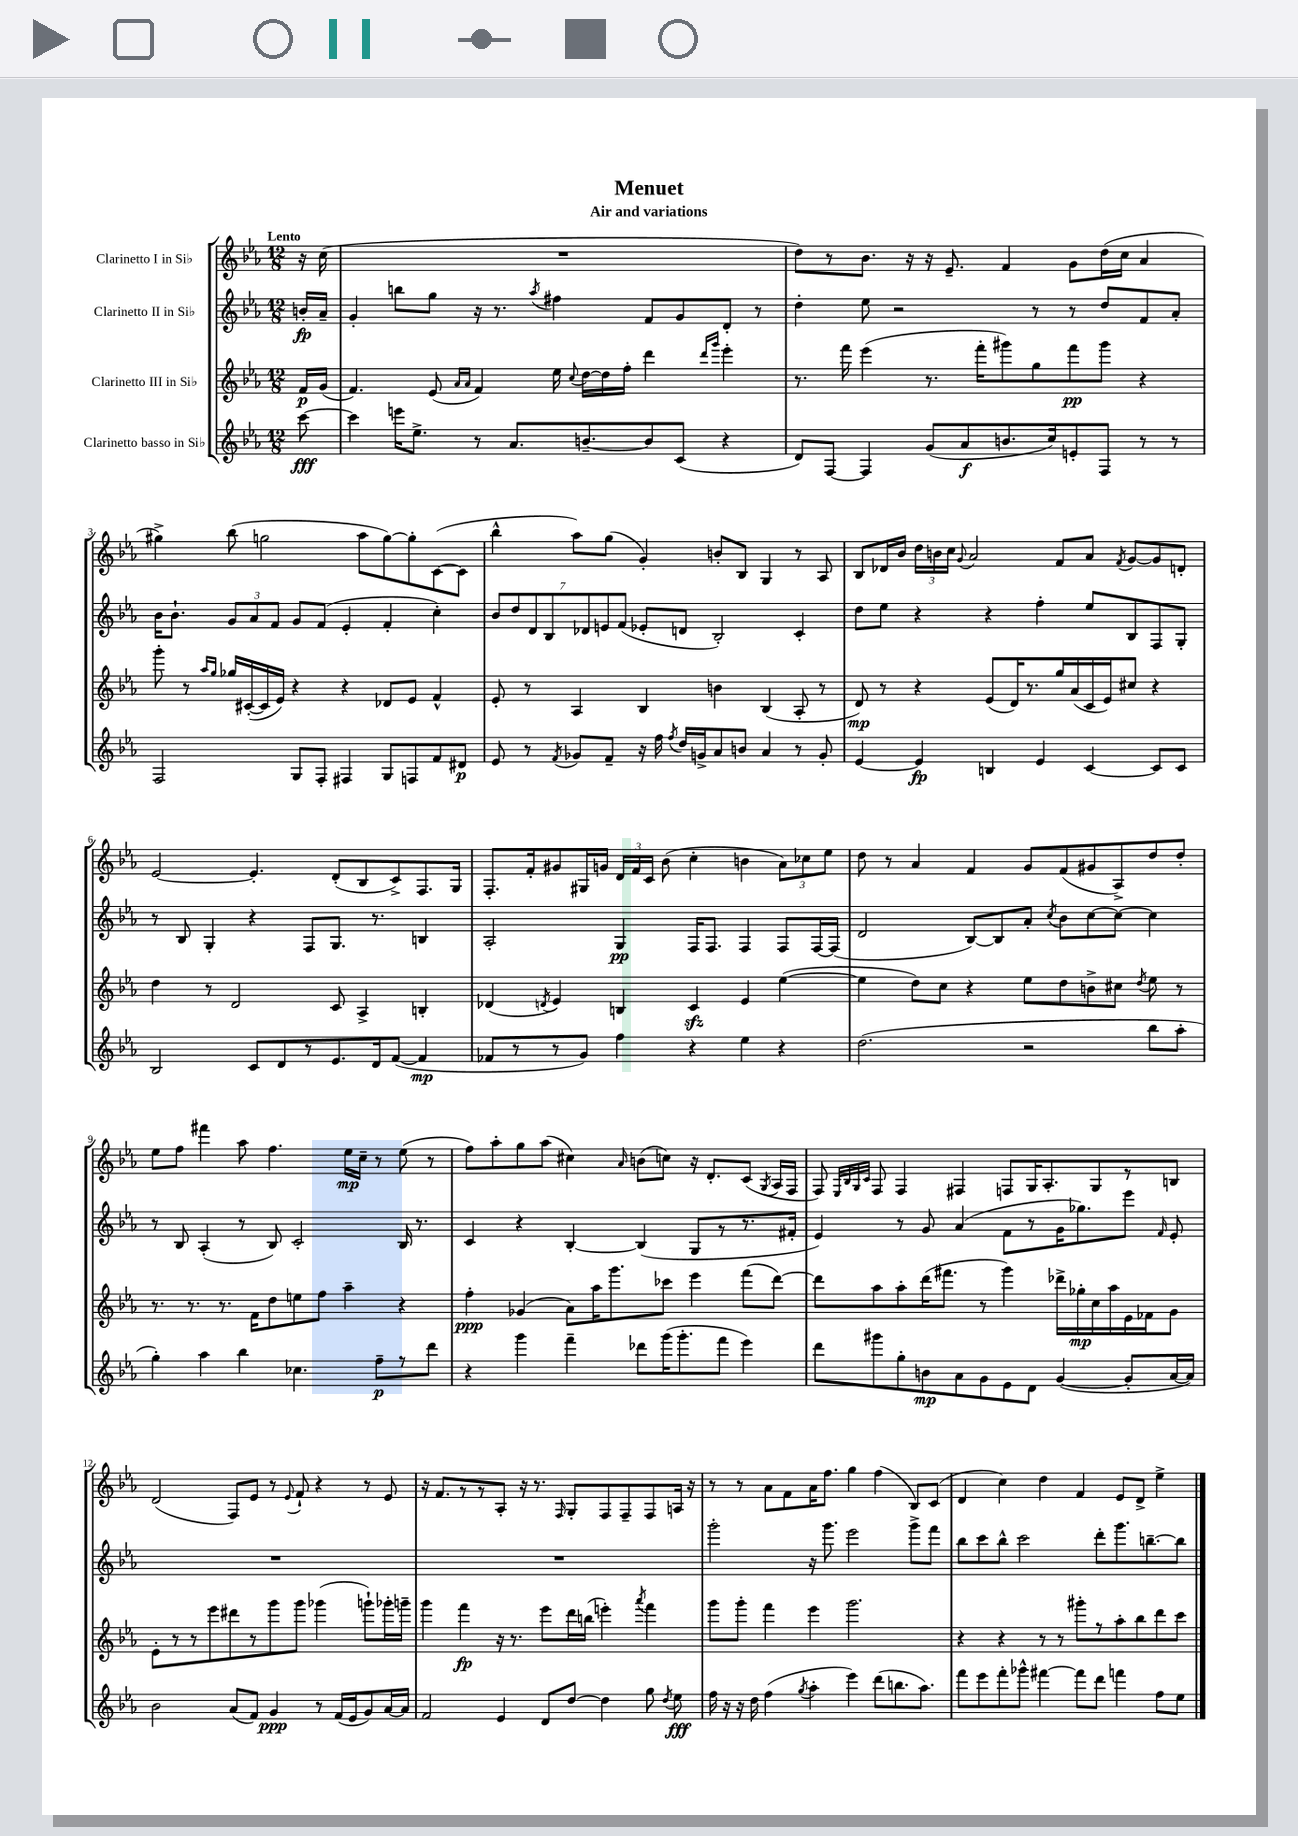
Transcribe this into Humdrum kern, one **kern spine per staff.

**kern	**kern	**kern	**kern
*staff4	*staff3	*staff2	*staff1
*clefG2	*clefG2	*clefG2	*clefG2
*k[b-e-a-]	*k[b-e-a-]	*k[b-e-a-]	*k[b-e-a-]
*M12/8	*M12/8	*M12/8	*M12/8
[8ccc	16f	16b'	16r
.	(16g	16a-~	(16cc
=	=	=	=
4ccc]	4.f)	4g'	1.r
16eee	.	8bb	.
8.ee-^	.	.	.
.	(8e-	8gg	.
.	16qqa-	.	.
.	16qqa-	.	.
8r	4f)	16r	.
.	.	8.r	.
8.a-	.	.	.
.	.	8qaa-	.
.	16ee-	4ff#	.
.	8qqcc	.	.
[8.b~	[16dd	.	.
.	16dd]	.	.
.	16ff'	.	.
8b]	4ddd	8f	.
(8c	.	8g	.
.	16qqddd	.	.
.	16qqggg	.	.
4r	4eee-'	8d'	.
.	.	8r	.
=	=	=	=
8d)	8.r	4dd'	8dd)
[8F	.	.	8r
.	16fff	.	.
4F]	(4eee-	8ee-	8.b-
.	.	2r	.
.	.	.	16r
(8g	8.r	.	16r
.	.	.	8.e-~
8a-	.	.	.
.	16fff'	.	.
8.b	8ggg#)	.	4f
.	8gg	8r	.
16cc)	.	.	.
8e'	8fff	8r	8g
8F	8ggg#	8dd	(16dd
.	.	.	16cc
8r	4r	8f	4a-
8r	.	8a-'	.
=	=	=	=
2F	8ggg'	16b-	4gg#^)
.	.	8.b-`	.
.	8r	.	.
.	16qqaa-	.	.
.	16qqgg	.	.
.	16gg-	12g	(8bb-
.	([16c#'	.	.
.	.	12a-	.
.	16c#]	.	2gg
.	.	12f	.
.	16e-)	.	.
8G	4r	8g	.
8F'	.	(8f	.
4F#	4r	4e-'	.
.	.	.	8aa-
8G	8d-	4f'	[8gg)
8F	8e-	.	8gg']
8f	4f^^	4cc')	([8c
8d#	.	.	8c]
=	=	=	=
8e-	8e-'	14b-	4bb-^^
.	.	14dd	.
8r	8r	.	.
.	.	14d	.
.	.	14B-	.
8qf	.	.	.
8g-	4A-	.	8aa-)
.	.	14d-	.
.	.	14e	.
8f~	.	.	(8gg
.	.	(14f	.
16r	4B-	8e-'	4g')
16ff	.	.	.
8qff	.	.	.
16dd	.	8d	.
16g^	.	.	.
8a-	4b	2B-')	8b'
8b	.	.	8B-
4a-	(4B-	.	4G
8r	8A-'	4c'	8r
8g'	8r	.	8A-
=	=	=	=
[4e-	8d)	8dd	8B-
.	8r	8ee-	16d-
.	.	.	16b-
4e-]	4r	4r	24dd
.	.	.	24b
.	.	.	24cc
.	.	.	8qqg
.	.	.	2a-
4B	(8e-	4r	.
.	16d)	.	.
.	8.r	.	.
4e-	.	4ff'	.
.	16gg	.	8f
.	(16a-	.	.
[4c	16c	8ee-	8a-
.	16e-)	.	.
.	.	.	8qf
.	8cc#	8B-	[8g
8c]	4r	8F	8g]
8c	.	8G'	8d'
=	=	=	=
2B-	4dd	8r	[2e-
.	.	8B-	.
.	8r	4G'	.
.	2d	.	.
8c	.	4r	4.e-']
8d	.	.	.
8r	.	8F	.
8.e-	8c	8.G	(8d'
.	4A-^	.	8B-
16d	.	8.r	.
([8f	.	.	8c^)
4f]	4B'	4B	8.F
.	.	.	16G
=	=	=	=
8f-	(4d-	2A-'	8.F'
8r	.	.	.
.	.	.	16f'
.	8qd	.	.
8r	4e-)	.	8g#
8g)	.	.	16G#
.	.	.	16g
4ff	4B	4G	24d
.	.	.	24f
.	.	.	24c
.	.	.	(8b-
4r	4c	16F	4cc'
.	.	8.F	.
4ee-	4e-	4F	4b
4r	([4ee-	8F	12a-)
.	.	.	12cc-
.	.	[16F	.
.	.	.	12ee-
.	.	(16F]	.
=	=	=	=
(2.dd	4ee-]	2d	8dd
.	.	.	8r
.	8dd)	.	4a-
.	8cc	.	.
.	4r	[8B-)	4f
.	.	8B-]	.
2r	8ee-	8a-'	8g
.	.	8qcc	.
.	8dd	8b-	(8f
.	8b^	[8cc	8g#
.	8cc#	8cc_	8A-^)
.	8qdd	.	.
8bb-	8ee-	4cc]	8dd
8aa-'	8r	.	8dd'
=	=	=	=
4gg')	8.r	8r	8ee-
.	.	8B-	8ff
.	8.r	.	.
4aa-	.	(4A-'	4fff#
.	8.r	.	.
4bb-	.	8r	8aa-
.	16f	.	.
.	8dd	8B-)	4.ff
4.cc-	8ee	2c'	.
.	8ff	.	.
.	4aa-~	.	16ee-
.	.	.	16cc~
8ff~	.	.	8r
8r	4r	16B-	(8ee-
.	.	8.r	.
8ddd	.	.	8r
=	=	=	=
4r	4ff'	4c	8ff)
.	.	.	8aa-'
4ggg	(4g-	4r	8gg
.	.	.	(8aa-
4fff~	8a-)	[4B-'	4cc#)
.	16aa-	.	.
.	8.ggg	.	.
.	.	.	16qqa-
8ddd-	.	(4B-]	(8b
(16ggg	8ccc-	.	8cc)
8.ggg'	.	.	.
.	4eee-	8G	16r
.	.	.	8.d'
8fff	.	8r	.
4eee-)	(8fff	8.r	(8c
.	.	.	8qG
.	[8ddd)	.	16A-
.	.	16f#'	16F
=	=	=	=
8ddd	8ddd]	4e-)	8F)
.	.	.	32qqE-
.	.	.	32qqB-
.	.	.	32qqG
.	.	.	32qqc
8ggg#	8aa-	.	8F
8gg'	8aa-'	8r	4F
8b	(16ddd	8g	.
.	8.fff#	.	.
8a-	.	(4a-	4F#
8g	8r	.	.
8e-	4ggg)	8f	8F
8d	.	8r	16G
.	.	.	8.A-'
([4g	16ddd-^	16g	.
.	16gg-'	8.gg-)	.
.	16cc	.	8G
.	16aa-	.	.
8g']	16e-	8eee-	8r
.	16f-	.	.
.	.	16qqf	.
[16a-	8g	8e-'	8B
16a-])	.	.	.
=	=	=	=
2b-	8e-'	1.r	(2d
.	8r	.	.
.	8r	.	.
.	8eee-	.	.
(8a-	8ddd#	.	8F)
8f)	8r	.	8e-
4g	8ggg	.	8r
.	.	.	8qqe-
.	8ggg	.	8f`
8r	(4ggg-	.	4r
(16f	.	.	.
16e-	.	.	.
8g)	8ggg`)	.	8r
[16a-	16ggg-'	.	8e-
16a-]	16ggg~	.	.
=	=	=	=
2f	4ggg	1.r	16r
.	.	.	8.f
.	4fff	.	8r
.	.	.	8r
4e-	16r	.	8A-'
.	8.r	.	.
.	.	.	16r
.	.	.	8.r
8d	8eee-	.	.
.	.	.	16qqF
[8dd	16ddd	.	8G'
.	(16bb	.	.
4dd]	4eee')	.	8F
.	.	.	8F~
.	8qaaa-	.	.
8gg	4fff	.	8F
8qdd	.	.	.
8ee-	.	.	16A
.	.	.	16r
=	=	=	=
16ff	8ggg	2ggg'	8r
16r	.	.	.
16r	8ggg'	.	8r
16dd	.	.	.
(4ff	4fff	.	8a-
.	.	.	8f
8qgg	.	.	.
4aa-'	4eee-	16r	16a-
.	.	8.ggg	8.ff
4eee-)	2.ggg	2eee-	4gg
(8ddd	.	.	(4ff
8.bb	.	.	.
.	.	8ggg^	8B-)
8.aa-)	.	.	.
.	.	8fff	(8c
=	=	=	=
8fff	4r	8bb-	4d
8eee-	.	8ccc	.
8fff'	4r	8bb-^^	4cc)
8ggg-^^	.	2ccc	.
[4fff#	8r	.	4dd
.	8r	.	.
8fff#]	8ggg#'	.	4f
8ddd	8r	8ddd'	.
4fff	8aa-'	8.ggg	8e-
.	8bb-	.	8d^
.	.	[8.bb~	.
8ff	8ddd	.	4ee-^
8ee-	8ccc	8bb]	.
==	==	==	==
*-	*-	*-	*-
